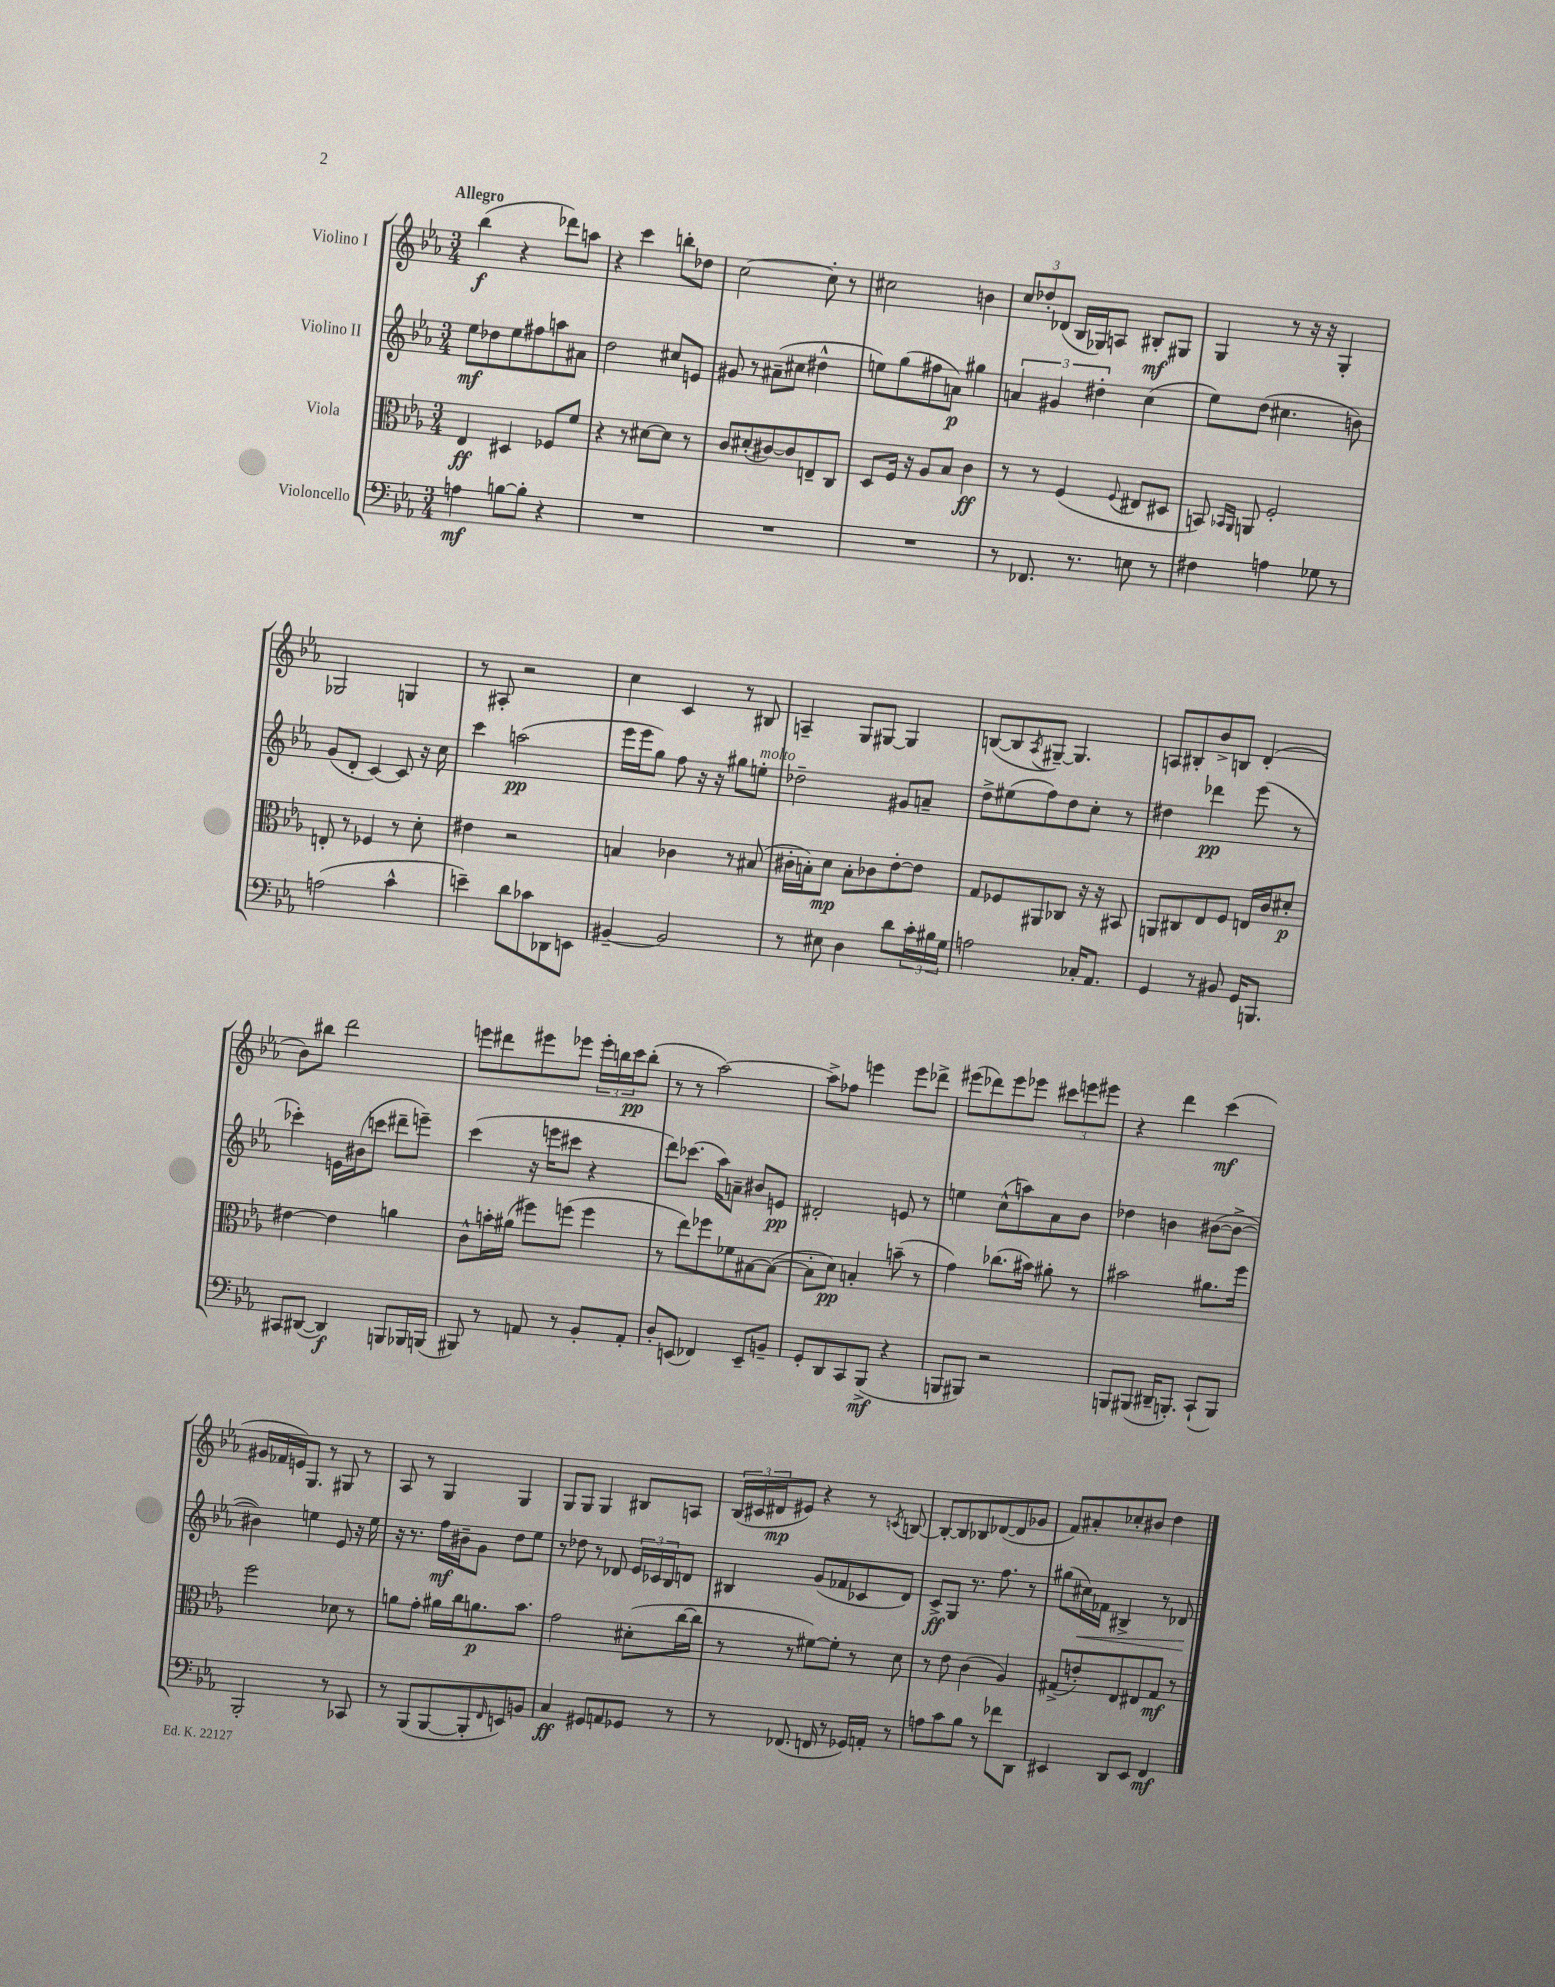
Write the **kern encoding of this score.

**kern	**kern	**kern	**kern
*staff4	*staff3	*staff2	*staff1
*clefF4	*clefC3	*clefG2	*clefG2
*k[b-e-a-]	*k[b-e-a-]	*k[b-e-a-]	*k[b-e-a-]
*M3/4	*M3/4	*M3/4	*M3/4
4A	4E-	8ee-	(4bb-
.	.	8dd-	.
[8B	4D#	8ee-	4r
8B']	.	8ff#	.
4r	8F-	8aa	8ddd-)
.	8f	8a#	8aa
=	=	=	=
2.r	4r	2dd	4r
.	8r	.	4ccc
.	[8d#	.	.
.	8d#]	8cc#	8bb'
.	8r	8e	8dd-
=	=	=	=
2.r	8c	8g#	[2cc
.	(8d#'	8r	.
.	[8c#)	(8a#~	.
.	8c#]	8cc#	.
.	8E~	4dd#^^	8cc']
.	8C	.	8r
=	=	=	=
2.r	8D	8ee)	2cc#
.	16F	(8gg	.
.	16r	.	.
.	8A-	8ff#	.
.	8B-	8a)	.
.	4c	4gg#	4b
=	=	=	=
8r	8r	6a	12cc
.	.	.	12dd-'
8.FF-	8r	.	.
.	.	6g#	(12d-
.	(4F	.	16B-
8.r	.	.	16G-)
.	.	6dd#'	.
.	.	.	8A
.	8qqF	.	.
8E	8E#	(4cc	8B#'
8r	8D#	.	8G#
=	=	=	=
4F#	8BB)	8ee-)	4G
.	16qqBB-	.	.
.	16qqAA-	.	.
.	8AA	(8dd	.
4A	2F'	4.cc#	8r
.	.	.	16r
.	.	.	16r
8G-	.	.	4G'
8r	.	8b)	.
=	=	=	=
(2A	8E'	(8g	2G-
.	8r	8d'	.
.	4F-	[4c)	.
4c^^	8r	8c]	4G
.	8d'	16r	.
.	.	16cc	.
=	=	=	=
4e~)	4e#	4ccc	8r
.	.	.	8A#'
8d	2r	(2aa	2r
8c-	.	.	.
8DD-	.	.	.
8EE	.	.	.
=	=	=	=
[4BB#~	4B	16eee-	4cc
.	.	16eee-	.
.	.	8gg)	.
2BB#]	4c-	8ff	4c
.	.	16r	.
.	.	16r	.
.	8r	8gg#	8r
.	(8B#	8ee'	8B#
=	=	=	=
8r	16c#'	2dd-~	4A~
.	16B')	.	.
8E#	8d	.	.
4D	8B'	.	8G
.	8c-	.	[8G#
8d	[8e-'	8g#	4G#]
24c'	8e-]	8a~	.
24B#	.	.	.
24G	.	.	.
=	=	=	=
2A	8G	8dd^	([8B
.	8F-	(8ee#	8B]
.	.	.	8qA-
.	8AA#	8ff)	[8G#~)
.	8C-	8dd	4.G#]
16C-'	16r	8cc'	.
8.AA-	16r	.	.
.	8BB#	8r	.
=	=	=	=
4GG	8AA	4dd#	8A
.	8C#	.	8B#'
8r	8E-	4ddd-	8b-^
8BB#	8F	.	8B
16GG	16E	(8eee-	(4d'
8.BBB	16c	.	.
.	8d#'	8r	.
=	=	=	=
8CC#	[4e#	4ccc-')	8b-)
([8DD#	.	.	8bb#
4DD#])	4e#]	16e	2ddd
.	.	(16b#	.
.	.	8ccc	.
8BBB	4a	8ddd#~	.
16BBB-	.	8eee~)	.
(16BBB	.	.	.
=	=	=	=
8BBB#)	8c^^	(4ccc	8eee
8r	16b'	.	8ddd#
.	(16a#	.	.
8AA	8ff#)	16r	8eee#
.	.	16eee	.
8r	(8ff	8ccc#	8eee-
8BB-'	4ff	4r	24eee-'
.	.	.	24bb
.	.	.	24ccc
8AA'	.	.	(8bb'
=	=	=	=
8D'	8r	8ddd)	8r
(8EE	8ee-)	(8.ccc-	8r
4FF-)	8ff-	.	[2aa-)
.	.	16aa-)	.
.	8f-	8a~	.
8EE~	[8B#	8b#	.
8BB~	(8B#_	8e	.
=	=	=	=
8GG'	8B#']	2d#'	8aa-^]
8DD	8d)	.	8ff-
8CC	4B'	.	4eee
(8BBB-^	.	.	.
4r	(8b~	8e	8eee
.	8r	8r	8ddd-^
=	=	=	=
8BBB	4g)	4ee	(8eee#
8BBB#)	.	.	8ddd-)
2r	(8.cc-	(8cc^^	8eee#
.	.	8aa)	8eee-
.	16b#)	.	.
.	8a#'	8a-	12ccc#
.	.	.	12eee
.	8r	8b-	.
.	.	.	12eee#
=	=	=	=
8BBB	2b#	4dd-	4r
(8BBB#	.	.	.
16DD#~	.	4b	4ddd
8.BBB')	.	.	.
(8CC`	8.a#	([8b#	(4ccc
8BBB)	.	8b#^_	.
.	16ff	.	.
=	=	=	=
2BBB-'	2ff	4b#])	16g#
.	.	.	16f-
.	.	.	16e)
.	.	.	8.G
.	.	4ee	.
.	.	.	8r
8r	8d-	8e-	8G#
8CC-	8r	16r	8r
.	.	16ee	.
=	=	=	=
8r	8a	16r	8A-
.	.	8.r	.
(8BBB-	8g'	.	8r
[8BBB-	16a#	16ff	4G
.	16cc	16b#~	.
8BBB-']	8.a	8g	.
16qqFF	.	.	.
8EE)	.	8dd	4G
.	8.b-	.	.
8BB	.	8ee-	.
=	=	=	=
4C	2g	8r	8G
.	.	8dd-	8G
8GG#	.	8r	4G
8AA	.	8d-	.
8GG-	(8d#'	24e-	8B#
.	.	24c-	.
.	.	24B-	.
8r	[16cc	8d	8A
.	16cc]	.	.
=	=	=	=
8r	8r	4B#	(24B-
.	.	.	24c#
.	.	.	24d#
(8.FF-	8r	.	8e#)
.	[8f#)	(8g	4r
16FF	.	.	.
8r	8f#']	8f-	.
16GG-)	8r	8c-	8r
16AA'	.	.	.
.	.	.	8qc
8r	8d	8d)	[8B
=	=	=	=
8A	8r	8c^	8B'_
8c	8e-	8G	8B]
8B-	(4c	8.r	8B-
8r	.	.	([8d-
.	.	8.ff	.
8f-	4A-)	.	8d-]
8DD	.	8r	8g-
=	=	=	=
4EE#	(8G#^	(8gg#	8f)
.	8e')	16cc#)	8a#'
.	.	16f-	.
8DD	8E-	4B#^	8cc-'
8EE#	8E#	.	8b#
4FF	8G#	8r	4dd
.	8r	8d-	.
==	==	==	==
*-	*-	*-	*-
